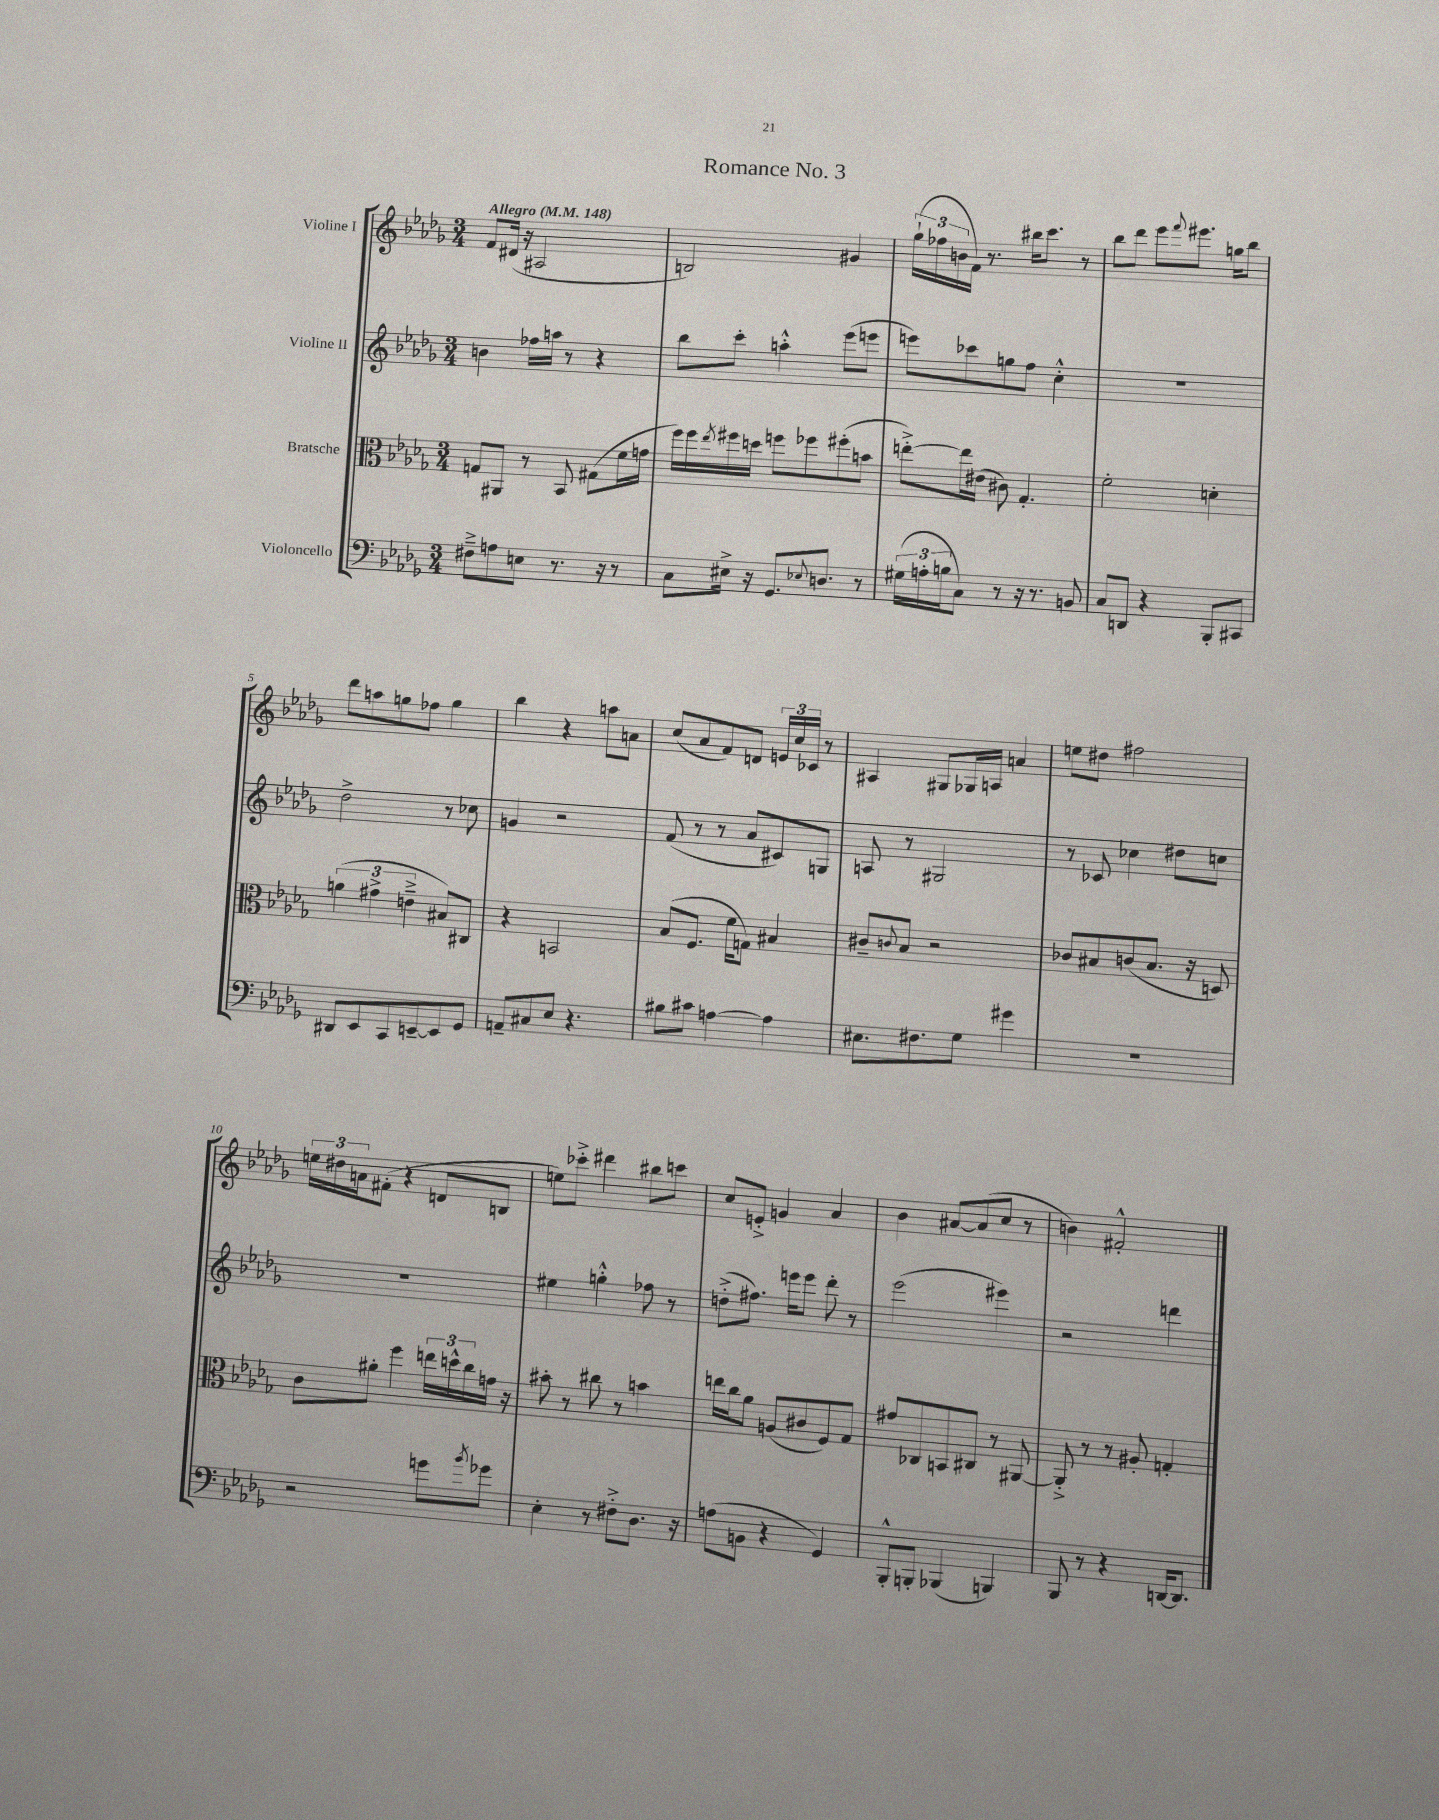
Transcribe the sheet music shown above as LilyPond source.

\header { title = "Romance No. 3" }
<<
\new StaffGroup <<
\new Staff = "s0" \with { instrumentName = "Violine I" } {
    \clef treble \key des \major \numericTimeSignature \time 3/4 \tempo "Allegro" 4 = 148
    f'8 dis'16( r16 ais2 |
    b2) gis'4 |
    \tuplet 3/2 { ges''16-!( fes''16 b'16 } f'16) r8. bis''16 c'''8. r8 |
    bes''8 des'''8 ees'''8 \appoggiatura { f'''8 } eis'''8. g''16 bes''8 |
    des'''8 a''8 g''8 fes''8 g''4 |
    bes''4 r4 a''8 a'8 |
    c''8( aes'8 f'8) d'8 \tuplet 3/2 { e'16 c''16 ces'16 } r8 |
    ais4 gis8 ges16 a16 a'4 |
    e''8 dis''8 fis''2 |
    \tuplet 3/2 { e''16 dis''16 a'16 } fis'8-.( r4 d'8 b8 |
    e''8) ces'''8-.-> dis'''4 bis''8 c'''8 |
    c''8 e'8-.-> g'4 aes'4 |
    bes'4 ais'8~ ais'8( c''8 r8 |
    b'4) fis'2-.-^ \bar "|." |
}
\new Staff = "s1" \with { instrumentName = "Violine II" } {
    \clef treble \key des \major \numericTimeSignature \time 3/4
    b'4 fes''16 a''16 r8 r4 |
    bes''8 c'''8-. a''4-.-^ ees'''8( e'''8 |
    e'''8) ces'''8 g''8 f''8 c''4-.-^ |
    R2. |
    des''2-> r8 ces''8 |
    g'4 r2 |
    f'8( r8 r8 aes'8 cis'8) g8 |
    a8 r8 gis2 |
    r8 ces'8 ces''4 dis''8 c''8 |
    R2. |
    eis''4 g''4-.-^ fes''8 r8 |
    d''8-.->( fis''8.) e'''16 e'''8 des'''8-. r8 |
    ees'''2( eis'''4) |
    r2 d'''4 \bar "|." |
}
\new Staff = "s2" \with { instrumentName = "Bratsche" } {
    \clef alto \key des \major \numericTimeSignature \time 3/4
    g8 ais,8 r8 bes,8 gis8( f'16 g'16 |
    f''16) f''16 \acciaccatura { ees''8 } fis''16 d''16 f''8 fes''8 fis''8-.( b'8 |
    e''8~-.->) e''16 eis'16( cis'8) ges4.-. |
    f'2-. d'4-. |
    \tuplet 3/2 { a'4( gis'4-> e'4---> } bis8) cis8 |
    r4 b,2 |
    bes8( f8. f'16 g8) bis4 |
    cis'8-- \appoggiatura { c'8 } bes8 r2 |
    ces'8 bis8 c'8( bis8. r16 d8) |
    c'8 ais'8-. f''4 \tuplet 3/2 { e''16 d''16-^ c''16 } g'16 r16 |
    bis'8-. r8 cis''8 r8 b'4 |
    e''16 c''16 aes'8 a8( cis'8 f8) ges8 |
    gis'8 ces8 b,8 cis8 r8 ais,8~ |
    ais,8-.-> r8 r8 ais8-. g4-. \bar "|." |
}
\new Staff = "s3" \with { instrumentName = "Violoncello" } {
    \clef bass \key des \major \numericTimeSignature \time 3/4
    fis8---> a8 e8 r8. r16 r8 |
    c8 eis16-> r16 ges,8. \appoggiatura { ees8 } d8. r8 |
    \tuplet 3/2 { gis16( a16-. b16 } c8) r8 r16 r8. b,8 |
    c8 d,8 r4 bes,,8-. cis,8 |
    dis,8 ees,8 c,8 e,8~-- e,8 ges,8 |
    a,8-- cis8 ees8 r4. |
    bis8 cis'8 a4~ a4 |
    eis8. fis8. ges8 gis'4 |
    R2. |
    r2 g'8 \acciaccatura { bes'8 } ges'8 |
    ees4-. r8 fis8-.-> des8. r16 |
    a8( b,8 r4 ges,4) |
    bes,,8-.-^ b,,8-. bes,,4( b,,4) |
    bes,,8 r8 r4 d,16~ d,8. \bar "|." |
}
>>
>>
